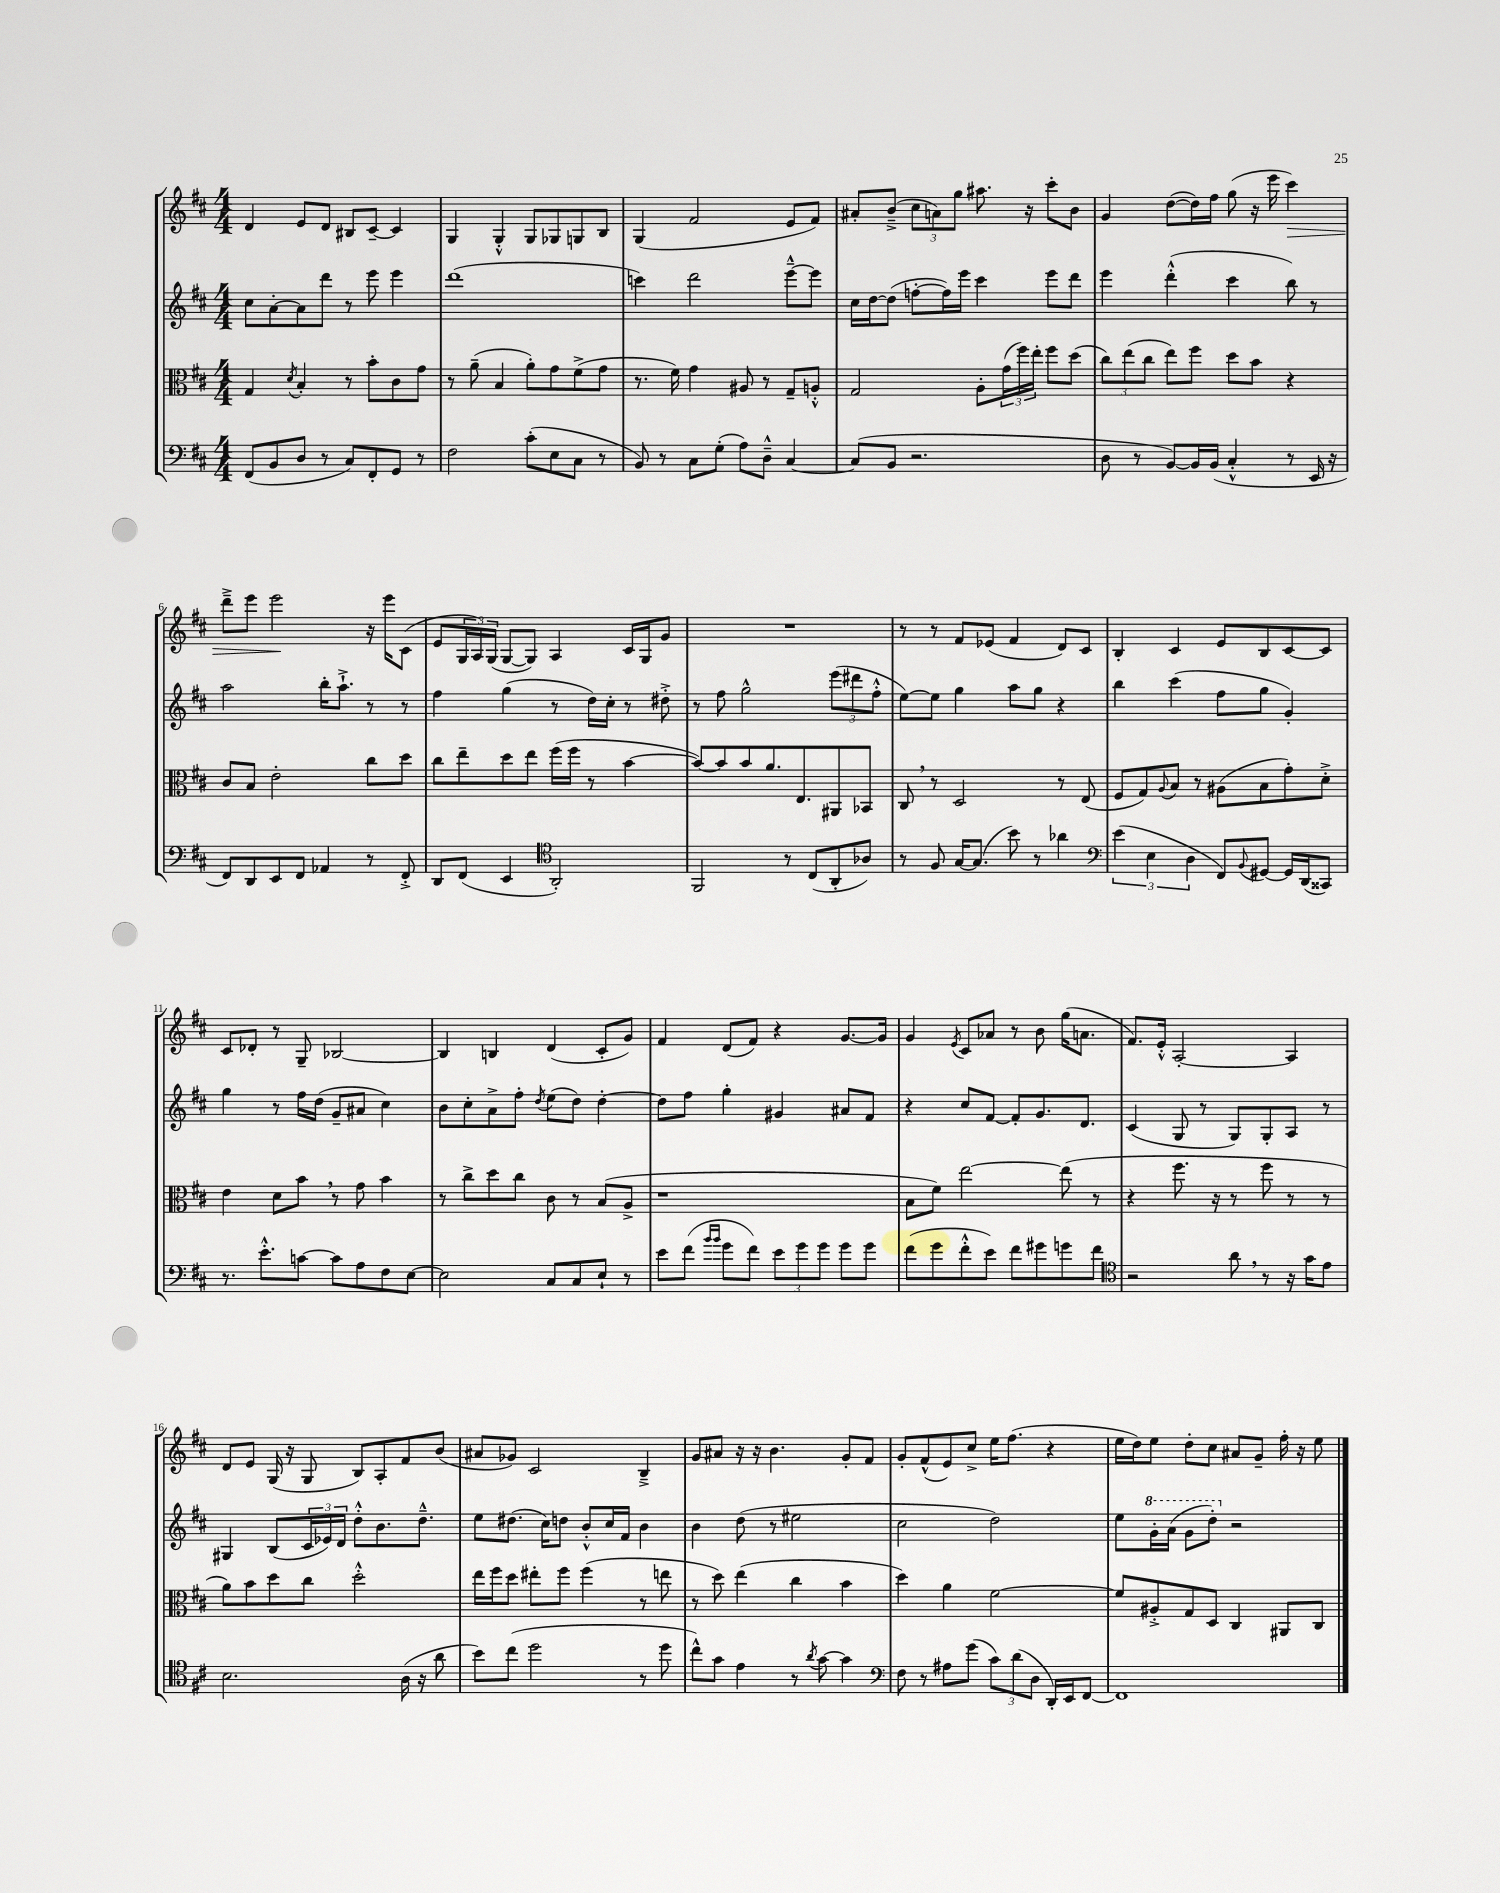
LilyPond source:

<<
\new StaffGroup <<
\new Staff = "s0" {
    \clef treble \key d \major \numericTimeSignature \time 4/4
    d'4 e'8 d'8 bis8 cis'8~-- cis'4 |
    g4 g4-.-^ g8 ges8 g8 b8 |
    g4( fis'2 e'8 fis'8) |
    ais'8-. b'8--->( \tuplet 3/2 { cis''8 a'8) g''8 } ais''8. r16 cis'''8-. b'8 |
    g'4 d''8~( d''16) fis''16 g''8( r16 e'''16 cis'''4\>) |
    d'''8---> e'''8 e'''2\! r16 e'''16 cis'8( |
    e'8 \tuplet 3/2 { g16 a16) g16( } g8~ g8) a4 cis'16 g16 g'8 |
    R1 |
    r8 r8 fis'8 ees'8( fis'4 d'8) cis'8 |
    b4-. cis'4 e'8 b8 cis'8~ cis'8 |
    cis'8 des'8-. r8 g8-- bes2~ |
    bes4 b4 d'4( cis'8-. g'8) |
    fis'4 d'8( fis'8) r4 g'8.~ g'16 |
    g'4 \acciaccatura { e'8 } cis'8 aes'8 r8 b'8 g''16( a'8. |
    fis'8.) e'16-.-^ a2~-. a4 |
    d'8 e'8 g16( r16 g8 b8) a8-. fis'8 b'8( |
    ais'8 ges'8) cis'2 b4---> |
    g'8 ais'8 r16 r16 b'4. g'8-. fis'8 |
    g'8-. fis'8-^( e'8) cis''8-> e''16 fis''8.( r4 |
    e''16 d''16) e''8 d''8-. cis''8 ais'8 g'8-- fis''16-. r16 e''8 \bar "|." |
}
\new Staff = "s1" {
    \clef treble \key d \major \numericTimeSignature \time 4/4
    cis''8 a'8~-. a'8 d'''8 r8 e'''8 e'''4 |
    d'''1( |
    c'''4) d'''2 e'''8~---^ e'''8 |
    cis''16 d''16~ d''8( f''8~-. f''16) e'''16 cis'''4 e'''8 d'''8 |
    e'''4 d'''4-.-^( cis'''4 b''8) r8 |
    a''2 b''16-. a''8.-!-> r8 r8 |
    fis''4 g''4( r8 d''16) cis''16-. r8 dis''8-.-> |
    r8 fis''8 g''2-^ \tuplet 3/2 { e'''8( dis'''8 fis''8-.-^ } |
    e''8~) e''8 g''4 a''8 g''8 r4 |
    b''4 cis'''4( fis''8 g''8 g'4-.) |
    g''4 r8 fis''16 d''16( g'8-- ais'8 cis''4) |
    b'8 cis''8-. a'8-> fis''8-. \acciaccatura { d''8 } e''8( d''8) d''4~-. |
    d''8 fis''8 g''4-. gis'4 ais'8 fis'8 |
    r4 cis''8 fis'8~ fis'8-. g'8. d'8. |
    cis'4( g8 r8 g8) g8-. a8 r8 |
    gis4 b8( \tuplet 3/2 { cis'16 ees'16) d'16 } d''8-.-^ b'8. d''8.---^ |
    e''8 dis''8.( cis''16) d''8 b'8-.-^ cis''16 fis'16 b'4 |
    b'4 d''8( r8 eis''2 |
    cis''2 d''2) |
    e''8 \ottava #1 g''16-. a''16( g''8 d'''8-.) \ottava #0 r2 \bar "|." |
}
\new Staff = "s2" {
    \clef alto \key d \major \numericTimeSignature \time 4/4
    g4 \acciaccatura { d'8 } b4-. r8 b'8-. cis'8 g'8 |
    r8 a'8--( b4 a'8-.) g'8 fis'8->( g'8 |
    r8. fis'16) g'4 ais8 r8 g8-- a8-.-^ |
    g2 a8-. \tuplet 3/2 { g'16( fis''16) e''16-. } fis''8 d''8( |
    \tuplet 3/2 { cis''8) e''8( cis''8 } e''8) fis''8 d''8 b'8 r4 |
    cis'8 b8 e'2-. cis''8 d''8 |
    cis''8 e''8-- d''8 e''8 fis''16( fis''16 r8 b'4~ |
    b'8~) b'8 b'8 a'8. e8. ais,8 bes,8 |
    cis8 \breathe r8 d2 r8 e8( |
    fis8 g8) \appoggiatura { a8 } b8 r8 ais8( b8 g'8-.) d'8-.-> |
    e'4 d'8 b'8 \breathe r8 g'8 b'4 |
    r8 cis''8-> d''8 cis''8 cis'8 r8 b8( a8-> |
    r1 |
    b8 fis'8) e''2~ e''8( r8 |
    r4 fis''8. r16 r8 fis''8 r8 r8 |
    a'8) b'8 d''8 cis''8 d''2-.-^ |
    e''16 fis''16 d''8 eis''8-. fis''8 fis''4( r8 e''8 |
    r8 d''8) e''4( cis''4 b'4 |
    d''4) a'4 fis'2~ |
    fis'8 ais8-.-> g8 d8 cis4 ais,8 cis8 \bar "|." |
}
\new Staff = "s3" {
    \clef bass \key d \major \numericTimeSignature \time 4/4
    fis,8( b,8 d8 r8 cis8) fis,8-. g,8 r8 |
    fis2 cis'8-.( e8 cis8 r8 |
    b,8) r8 cis8 g8-.( a8) d8---^ cis4~ |
    cis8( b,8 r2. |
    d8 r8 b,8~) b,16 b,16( cis4-.-^ r8 e,16 r16 |
    fis,8) d,8 e,8 fis,8 aes,4 r8 fis,8-.-> |
    d,8 fis,8( e,4 \clef tenor a,2-.) |
    fis,2 r8 cis8( a,8-. aes8) |
    r8 fis8 g16~ g8.( b'8) r8 aes'4 |
    \clef bass \tuplet 3/2 { e'4( e4 d4 } fis,8) \appoggiatura { b,8 } gis,8~ gis,16 d,16( cisis,8) |
    r8. e'8.-.-^ c'8~ c'8 a8 fis8 e8~ |
    e2 cis8 cis8 e8-! r8 |
    e'8 fis'8( \grace { b'16 b'16 } g'8 fis'8) \tuplet 3/2 { e'8 g'8 g'8 } g'8 g'8 |
    fis'8( g'8 fis'8-.-^ e'8) fis'8 gis'8 g'8 fis'8 |
    \clef tenor r2 a'8 \breathe r8 r16 g'16 e'8 |
    b2. a16( r16 a'8 |
    b'8) cis''8( d''2 r8 d''8 |
    cis''8-^) g'8 e'4 r8 \acciaccatura { a'8 } g'8~ g'4 |
    \clef bass fis8 r8 ais8 g'8( \tuplet 3/2 { cis'8) d'8( d8 } d,16-.) e,16 fis,8~ |
    fis,1 \bar "|." |
}
>>
>>
